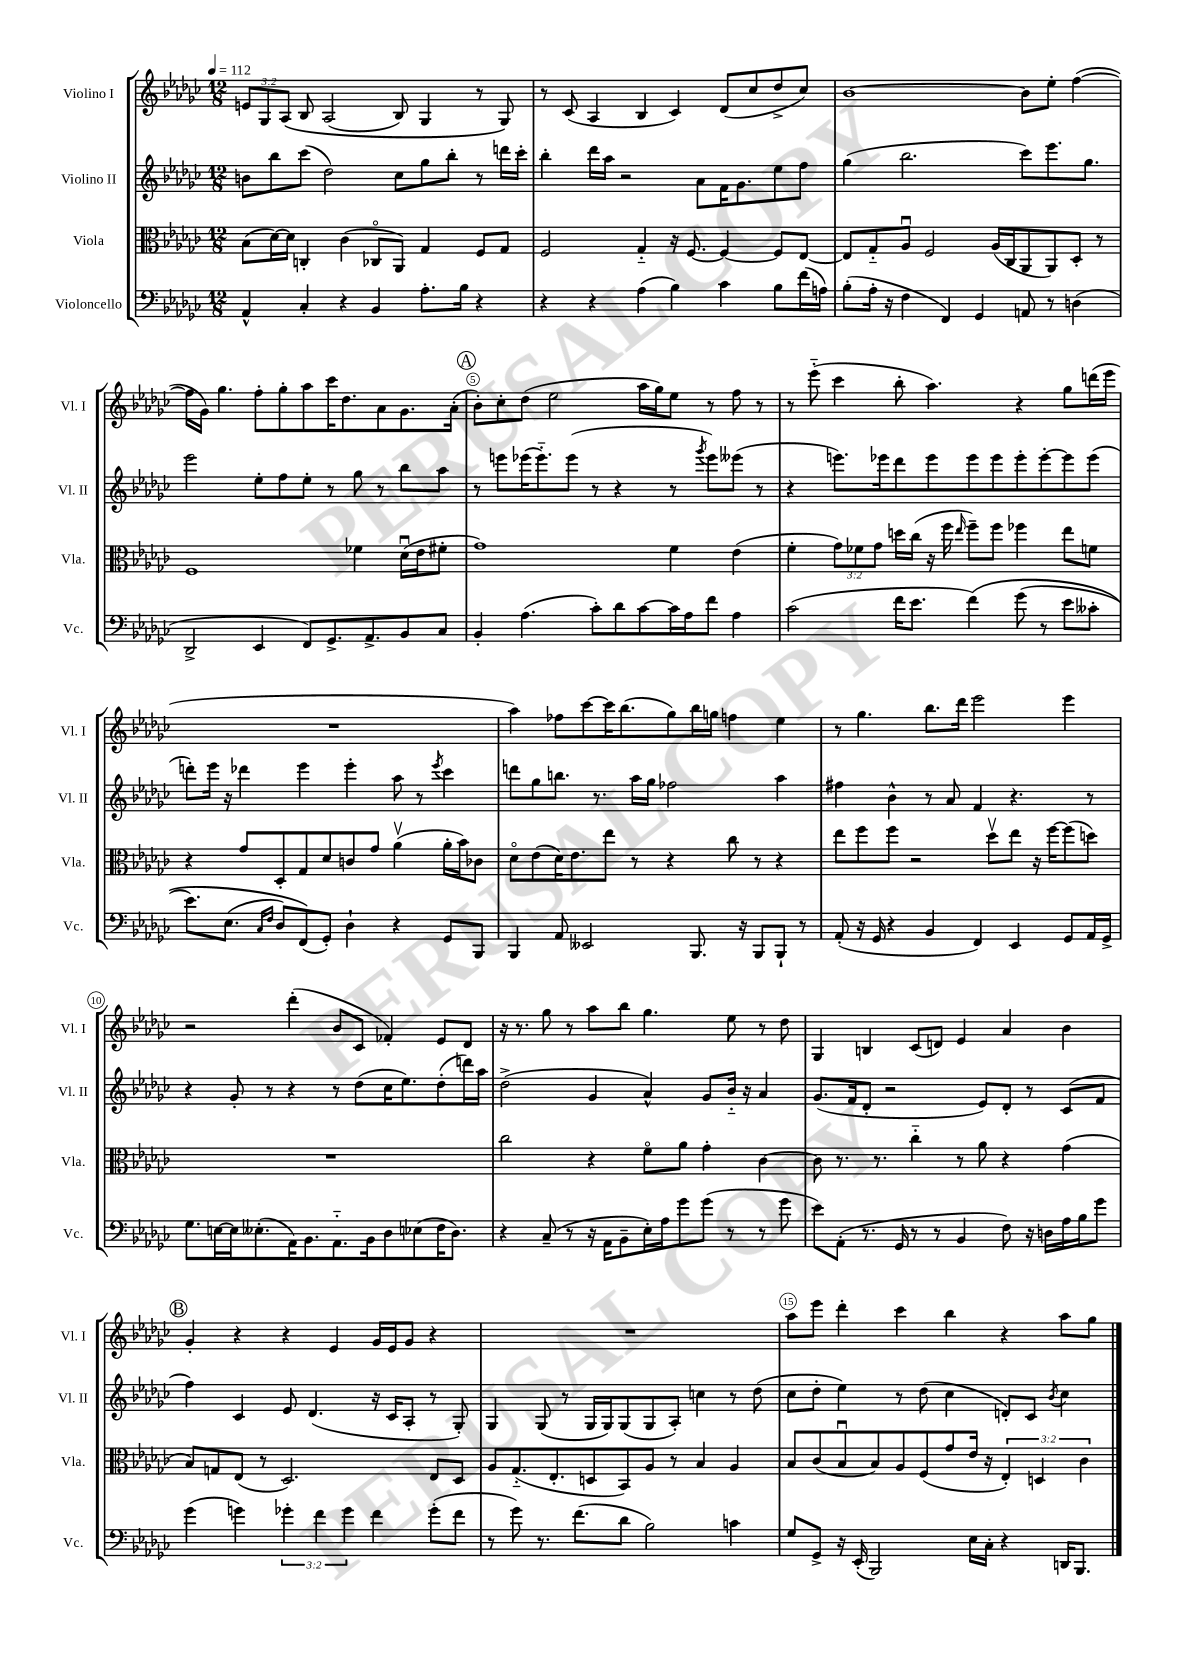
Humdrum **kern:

**kern	**kern	**kern	**kern
*staff4	*staff3	*staff2	*staff1
*clefF4	*clefC3	*clefG2	*clefG2
*k[b-e-a-d-g-c-]	*k[b-e-a-d-g-c-]	*k[b-e-a-d-g-c-]	*k[b-e-a-d-g-c-]
*M12/8	*M12/8	*M12/8	*M12/8
*MM112	*MM112	*MM112	*MM112
4AA-^^/	(8B-\L	8b\L	12e/L
.	.	.	12G-/
.	[16d-\L)	8bb-\	.
.	.	.	&(12A-/J
.	16d-\]JJ	.	.
4C-'/	4C'/	(8ccc-\J	8B-/
.	.	2dd-\)	(2A-/
4r	(4c-\	.	.
4BB-/	8C-o/L	.	.
.	8AA-/J)	8cc-\L	8B-/)
8.A-'\L	4G-/	8gg-\	4G-/
.	.	8bb-'\J	.
16B-\Jk	.	.	.
4r	8F/L	8r	8r
.	8G-/J	16ddd\LL	8G-/&)
.	.	16ccc-'\JJ	.
=	=	=	=
4r	2F/	4bb-'\	8r
.	.	.	(8c-/
4r	.	16ddd-\LL	4A-/
.	.	16aa-\JJ	.
.	.	2r	.
(4A-\	4G-'~/	.	4B-/
4B-\)	16r	.	4c-/)
.	[8.F/	.	.
.	.	8a-\L	.
4c-\	4F/_	16f\K	(8d-/L
.	.	8.g-\	.
.	.	.	8cc-/
8B-\L	8F/]L	8ee-\	8dd-^/
(16f\L	[8E-/J	8ff\J	8cc-/J)
16A\JJ)	.	.	.
=	=	=	=
(8B-'\L	8E-/]L	(4gg-\	[1b-
16A-'\Jk	8G-'~/	.	.
16r	.	.	.
4F\	8A-u/J	2.bb-\	.
.	2F/	.	.
4FF/)	.	.	.
4GG-/	.	.	.
.	(16A-/LL	.	.
.	16C-/J	.	.
8AA/	8AA-/	8ccc-\L)	8b-\]L
8r	8AA-/)	8.eee-\	8ee-'\J
(4D\	8D-'/J	.	([4ff\
.	.	8.gg-\J	.
.	8r	.	.
=	=	=	=
2DD-^/	1F	2eee-\	16ff\]LL
.	.	.	16g-\JJ)
.	.	.	4.gg-\
4EE-/	.	8ee-'\L	8ff'\L
.	.	8ff\	8gg-'\
8FF/L)	.	8ee-'\J	8aa-\
8.GG-^/	.	8r	16ccc-\K
.	.	.	8.dd-\
.	4f-\	8gg-\	.
8.AA-^/	.	.	.
.	.	8r	8a-\
8BB-/	(16d-u\LL	8bb-\L	8.g-\
.	16e-\J	.	.
8C-/J	8f#'\J	8aa-\J	.
.	.	.	(16a-'\Jk
=	=	=	=
4BB-'/	1g-)	8r	8b-'\L)
.	.	8eee\L	8cc-'\
(4.A-\	.	(16eee-\K	(8dd-\J
.	.	8.eee-'~\)	.
.	.	.	2ee-\
.	.	(8eee-\J	.
8c-'\L)	.	8r	.
8d-\	.	4r	.
[8c-\	.	.	16aa-\LL
.	.	.	16gg-\J)
16c-\]L	4f\	8r	8ee-\J
16A-\J	.	.	.
.	.	8qggg-/	.
8f\J	.	8eee-\L)	8r
4A-\	(4e-\	(8eee--\J	8ff\
.	.	8r	8r
=	=	=	=
(2c-\	4f'\	4r	8r
.	.	.	(8eee-'~\
.	12g-\L)	8.eee\L)	4ccc-\
.	12f-\	.	.
.	12g-\J	.	.
.	.	16eee-\k	.
16f\LK	16dd\LL	8ddd-\	8bb-'\
8.e-\J	(16cc-\JJ	.	.
.	16r	8eee-\	4.aa-\)
.	16ff\	.	.
.	16qqee-/	.	.
&(4f\)	8ff~\L)	8eee-\	.
.	8ff\J	8eee-\	.
(8g-\	4ff-\	8eee-'\	4r
8r	.	[8eee-'\	.
8e-\L	8ee-\L	8eee-\]	8gg-\L
8c--'\J	8f\J	(8eee-\J	(16ddd\L
.	.	.	16eee-\JJ
=	=	=	=
8.e-\L)	4r	8ddd'\L)	1.r
.	.	16eee-\Jk	.
(8.E-\J	.	16r	.
.	8g-/L	4ddd-\	.
16qqC-/LL	.	.	.
16qqF/JJ	.	.	.
8D-/L)	8D-'/	.	.
(8FF/&)	8G-/	4eee-\	.
8GG-'/J)	8d-/	.	.
4D-`\	8c/	4eee-'\	.
.	8g-/J	.	.
4r	(4a-v\	8aa-\	.
.	.	8r	.
.	.	8qeee-/	.
8GG-/L	16a-'\LL	4ccc-\	.
.	16b-\J)	.	.
8BBB-/J	8c-\J	.	.
=	=	=	=
4BBB-/	8d-o\L	8ddd\L	4aa-\)
.	(8e-\	8gg-\	.
8AA-/	16d-\K)	8.bb\J	8ff-\L
.	8.e-\	.	.
2EE--/	.	.	[8ccc-\
.	.	8.r	.
.	8ee-\J	.	16ccc-\]K
.	.	.	(8.bb-\
.	8r	16aa-\LL	.
.	.	16gg-\JJ	.
.	4r	2ff-\	8gg-\)
8.BBB-/	.	.	16bb-\L
.	.	.	16gg\JJ
.	8cc-\	.	4ff\
16r	.	.	.
8BBB-/L	8r	.	.
8BBB-`/J	4r	4aa-\	4ee-\
8r	.	.	.
=	=	=	=
(8AA-'/	8ee-\L	4ff#\	8r
16r	8ff\	.	4.gg-\
16GG-/	.	.	.
4r	8ff\J	4b-^^\	.
.	2r	.	.
4BB-/	.	8r	8.bb-\L
.	.	8a-/	.
.	.	.	16ddd-\Jk
4FF/)	.	4f/	2eee-\
.	8dd-v\L	.	.
4EE-/	8ee-\J	4.r	.
.	16r	.	.
.	[16ff\LK	.	.
8GG-/L	(8ff\]	.	4eee-\
16AA-/L	8dd\J)	8r	.
16GG-^/JJ	.	.	.
=	=	=	=
8.G-\L	1.r	4r	2r
[16E\L	.	.	.
16E\]J	.	8g-'/	.
(8.E--'\	.	.	.
.	.	8r	.
16AA-\K)	.	4r	(4ddd-'\
8.BB-\	.	.	.
8.AA-'~\	.	8r	8b-/L
.	.	(8dd-\L	8c-/J
16BB-\k	.	.	.
8D-\	.	16cc-\K	4f-'/)
.	.	8.ee-\)	.
(8E-\	.	.	.
16F\K	.	(8dd-'\	8e-/L
8.D-\J)	.	.	.
.	.	16ddd\L)	8d-/J
.	.	16aa-\JJ	.
=	=	=	=
4r	2cc-\	(2dd-^\	16r
.	.	.	8.r
(8C-~/	.	.	8gg-\
8r	.	.	8r
16r	4r	4g-/	8aa-\L
16AA-\LK	.	.	.
8BB-~\	.	.	8bb-\J
16E-'\L)	8fo\L	4a-^^/)	4.gg-\
16A-\J	.	.	.
8g-\	8a-\J	.	.
(8g-\J	4g-'\	8g-/L	.
8r	.	16b-'~/Jk	8ee-\
.	.	16r	.
8r	[4c-\	4a-/	8r
8g-\	.	.	8dd-\
=	=	=	=
8e-\L)	8c-\]	(8.g-/L	4G-/
(8AA-'\J	8.r	.	.
.	.	16f/k	.
8.r	.	8d-'/J	4B/
.	8.r	.	.
.	.	2r	.
16GG-/	.	.	.
8r	4cc-'~\	.	(8c-/L
8r	.	.	8d/J)
4BB-/	8r	.	4e-/
.	8a-\	8e-/L)	.
8F\)	4r	8d-'/J	4a-/
16r	.	8r	.
16D\LL	.	.	.
16A-\	(4g-\	(8c-/L	4b-\
16B-\J	.	.	.
8g-\J	.	8f/J	.
=	=	=	=
(4g-\	8B-/L)	4ff\)	4g-'/
.	8G/	.	.
4g\)	(8E-/J	4c-/	4r
.	8r	.	.
6g-'\	2.D-/)	8e-/	4r
.	.	(4.d-/	.
6f\	.	.	.
.	.	.	4e-/
6g-\	.	.	.
4f\	.	16r	16g-/LL
.	.	16c-/LK	16e-/J
.	.	8A-'/J	8g-/J
(8g-'\L	8E-/L	8r	4r
8f\J	8D-/J	8G-'/)	.
=	=	=	=
8r	8A-/L	4G-/	1.r
8g-\)	(8.G-'~/	.	.
8.r	.	(8G-/	.
.	8.E-'/	.	.
.	.	8r	.
(8.f\L	.	.	.
.	8D/	16G-/LL	.
.	.	16G-/J)	.
8d-\J	8BB-/)	(8G-/	.
2B-\)	8A-/J	8G-/	.
.	8r	8A-'/J)	.
.	4B-/	4cc\	.
4c\	4A-/	8r	.
.	.	(8dd-\	.
=	=	=	=
8G-/L	8B-/L	8cc-\L	8aa-\L
8GG-^/J	(8c-/	8dd-'\J	8eee-\J
16r	8B-u/	4ee-\)	4ddd-'\
(16EE-'/	.	.	.
2BBB-/)	8B-/)	.	.
.	8A-/	8r	4ccc-\
.	(8F/	(8dd-\	.
.	8g-/	4cc-\	4bb-\
16E-\LL	16e-/Jk	.	.
16C-'\JJ	16r	.	.
4r	6E-'/)	8d'/L)	4r
.	.	8c-/J	.
.	6D/	.	.
.	.	8qb-/	.
16DD/LK	.	4cc-\	8aa-\L
8.BBB-/J	.	.	.
.	6c-\	.	.
.	.	.	8gg-\J
==	==	==	==
*-	*-	*-	*-
